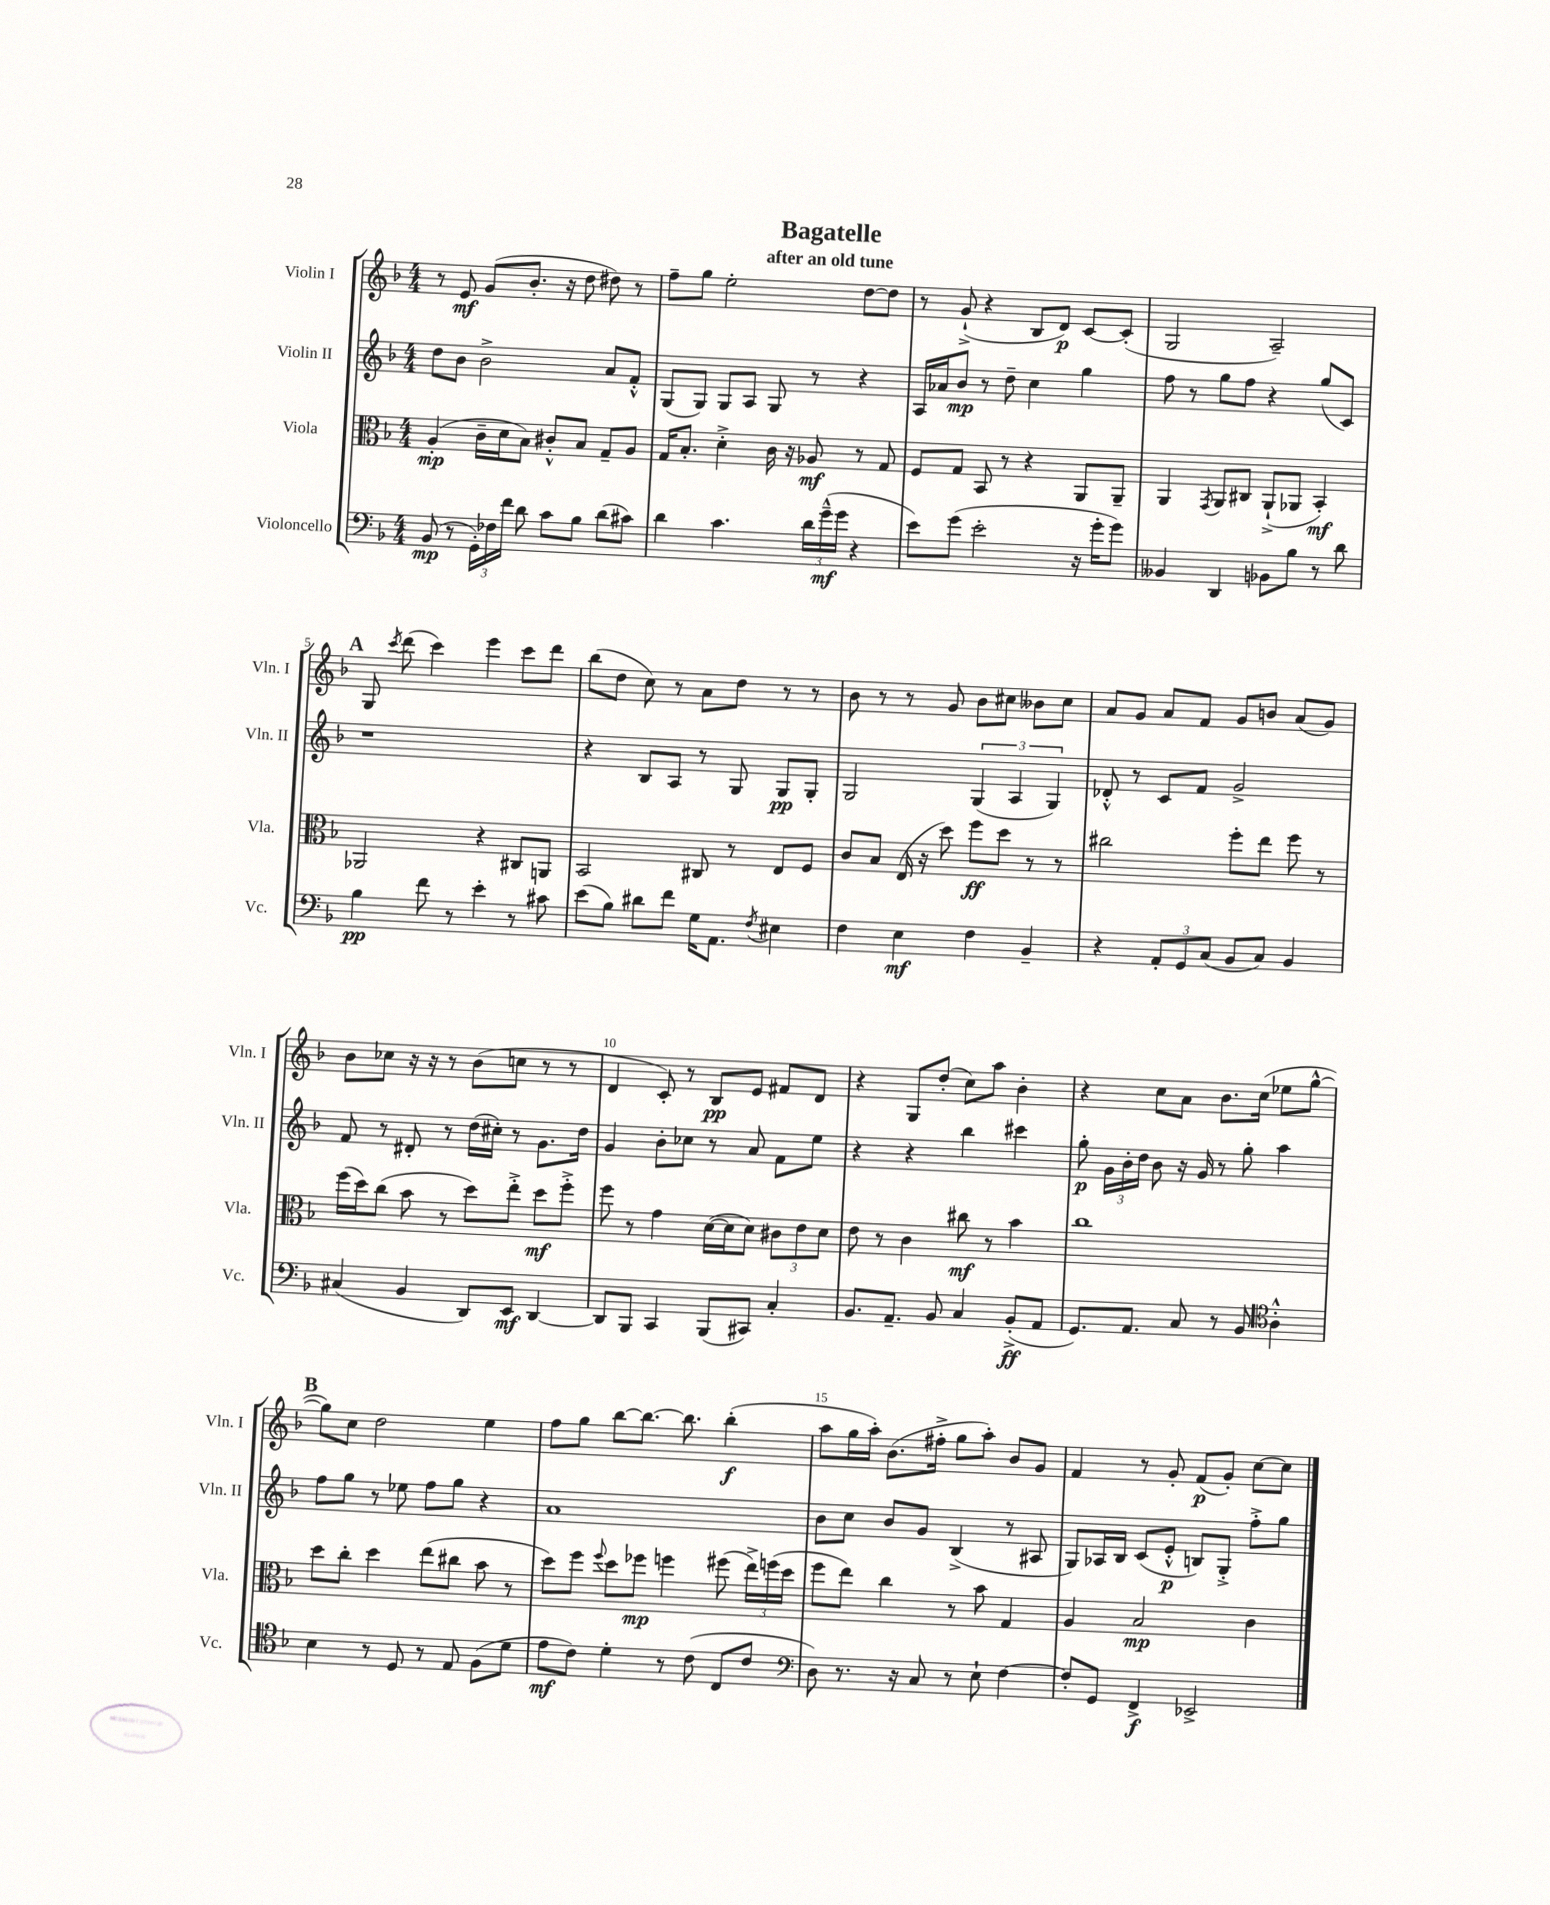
\header { title = "Bagatelle" subtitle = "after an old tune" }
<<
\new StaffGroup <<
\new Staff = "s0" \with { instrumentName = "Violin I" shortInstrumentName = "Vln. I" } {
    \clef treble \key f \major \numericTimeSignature \time 4/4
    \autoBeamOff r8 e'8\mf g'8[( bes'8.]-. r16 d''8 dis''8) r8 |
    f''8[-- g''8] e''2-. d''8[~ d''8] |
    r8 g'8-!->( r4 bes8[ d'8]\p) c'8[~ c'8]-.( |
    g2 a2--) |
    \mark \markup { \bold "A" } g8 \acciaccatura { c'''8 } d'''8( c'''4) e'''4 c'''8[ d'''8] |
    bes''8[( d''8] c''8) r8 a'8[ d''8] r8 r8 |
    bes'8 r8 r8 g'8 bes'8[ cis''8] beses'8[ cis''8] |
    a'8[ g'8] a'8[ f'8] g'8[ b'8] a'8[( g'8]) |
    bes'8[ ces''8] r16 r16 r8 bes'8[( c''8] r8 r8 |
    d'4 c'8-.) r8 bes8[\pp e'8] fis'8[ d'8] |
    r4 g8[ d''8]-.( c''8[) a''8] bes'4-. |
    r4 c''8[ a'8] bes'8.[ c''16]( ees''8[ g''8]~-^ |
    \mark \markup { \bold "B" } g''8[) c''8] d''2 e''4 |
    f''8[ g''8] bes''8[~ bes''8.]~ bes''8. bes''4-.\f( |
    a''8[ g''16 a''16]-.) bes'8.[( fis''16]-.-> g''8[ a''8]-.) bes'8[ g'8] |
    f'4 r8 g'8-. f'8[\p( g'8]-.) c''8[~ c''8] \bar "|." |
}
\new Staff = "s1" \with { instrumentName = "Violin II" shortInstrumentName = "Vln. II" } {
    \clef treble \key f \major \numericTimeSignature \time 4/4
    \autoBeamOff d''8[ bes'8] bes'2-> a'8[ f'8]-.-^ |
    g8[( g8]) g8[ a8] g8 r8 r4 |
    a16[ aes'16 bes'8]\mp r8 d''8-- c''4 g''4 |
    f''8 r8 g''8[ f''8] r4 g''8[( c'8]) |
    \mark \markup { \bold "A" } r1 |
    r4 bes8[ a8] r8 g8 g8[\pp g8]-. |
    g2 \tuplet 3/2 { g4( a4 g4) } |
    des'8-.-^ r8 c'8[ f'8] g'2-> |
    f'8 r8 dis'8-. r8 d''16[( cis''16]-.) r8 g'8.[ d''16] |
    g'4 bes'8[-. ces''8] r8 a'8 f'8[ e''8] |
    r4 r4 bes''4 cis'''4 |
    g''8-.\p \tuplet 3/2 { g'16[ bes'16-. d''16] } bes'8 r16 g'16 r8 g''8-. a''4 |
    \mark \markup { \bold "B" } f''8[ g''8] r8 ees''8 f''8[ g''8] r4 |
    a'1 |
    bes'8[ c''8] bes'8[ g'8] bes4->( r8 ais8 |
    g8[) aes16 bes16] c'8[( e'8]-.-^\p b8[) g8]-.-> f''8[-.-> g''8] \bar "|." |
}
\new Staff = "s2" \with { instrumentName = "Viola" shortInstrumentName = "Vla." } {
    \clef alto \key f \major \numericTimeSignature \time 4/4
    \autoBeamOff a4-.\mp( c'16[-- d'16 bes8]) cis'8[-.-^ bes8] g8[-- a8] |
    g16[ bes8.]-. d'4-.-> c'16 r16 aes8\mf r8 g8 |
    f8[ g8] bes,8 r8 r4 a,8[ a,8]-- |
    a,4 \acciaccatura { g,8 } a,8[ cis8] a,8[-!->( aes,8] bes,4-.\mf) |
    \mark \markup { \bold "A" } aes,2 r4 cis8[ a,8] |
    bes,2 cis8 r8 e8[ f8] |
    c'8[ bes8] e16( r16 d''8) f''8[\ff d''8] r8 r8 |
    cis''2 f''8[-. e''8] f''8 r8 |
    f''16[( d''16) c''8]( bes'8 r8 d''8[) e''8]-.-> d''8[\mf f''8]-.-> |
    f''8 r8 g'4 d'16[~( d'16 d'8]) \tuplet 3/2 { cis'8[ e'8 d'8] } |
    e'8 r8 c'4 cis''8\mf r8 bes'4 |
    c''1 |
    \mark \markup { \bold "B" } d''8[ c''8]-. d''4 e''8[( cis''8] bes'8 r8 |
    d''8[) f''8] \appoggiatura { f''8 } d''8[ fes''8]\mp f''4 fis''8( \tuplet 3/2 { e''16[->) f''16( d''16] } |
    f''8[ e''8]) c''4 r8 bes'8 g4 |
    a4 bes2\mp c'4 \bar "|." |
}
\new Staff = "s3" \with { instrumentName = "Violoncello" shortInstrumentName = "Vc." } {
    \clef bass \key f \major \numericTimeSignature \time 4/4
    \autoBeamOff bes,8\mp( r8 \tuplet 3/2 { g,16[-.) fes16 f'16] } d'8 c'8[ bes8] d'8[( cis'8]) |
    d'4 c'4. \tuplet 3/2 { d'16[ g'16---^\mf( g'16] } r4 |
    e'8[) g'8]( e'2-. r16 g'16[-. g'8]) |
    beses,4 d,4 bes,8[ bes8] r8 d'8 |
    \mark \markup { \bold "A" } bes4\pp f'8 r8 e'4-. r8 cis'8 |
    e'8[( bes8]) dis'8[ f'8] g16[ a,8.] \acciaccatura { f8 } eis4 |
    f4 e4\mf f4 bes,4-- |
    r4 \tuplet 3/2 { a,8[-. g,8 c8]( } bes,8[ c8]) bes,4 |
    cis4( bes,4 d,8[) e,8]\mf d,4~ |
    d,8[ bes,,8] c,4 bes,,8[( cis,8]) c4-. |
    bes,8.[ a,8.]-- bes,8 c4 bes,8[-.->\ff( a,8] |
    g,8.[) a,8.] c8 r8 bes,8 \clef tenor a4-.-^ |
    \mark \markup { \bold "B" } bes4 r8 d8 r8 e8 f8[( d'8] |
    e'8[\mf c'8]) d'4-. r8 c'8( c8[ c'8] |
    \clef bass d8) r8. r16 c8 r8 e8-! f4~ |
    f8[-. g,8] f,4->\f ees,2-> \bar "|." |
}
>>
>>
\layout { \context { \Score \override BarNumber.break-visibility = ##(#f #t #t) barNumberVisibility = #(every-nth-bar-number-visible 5) } }
